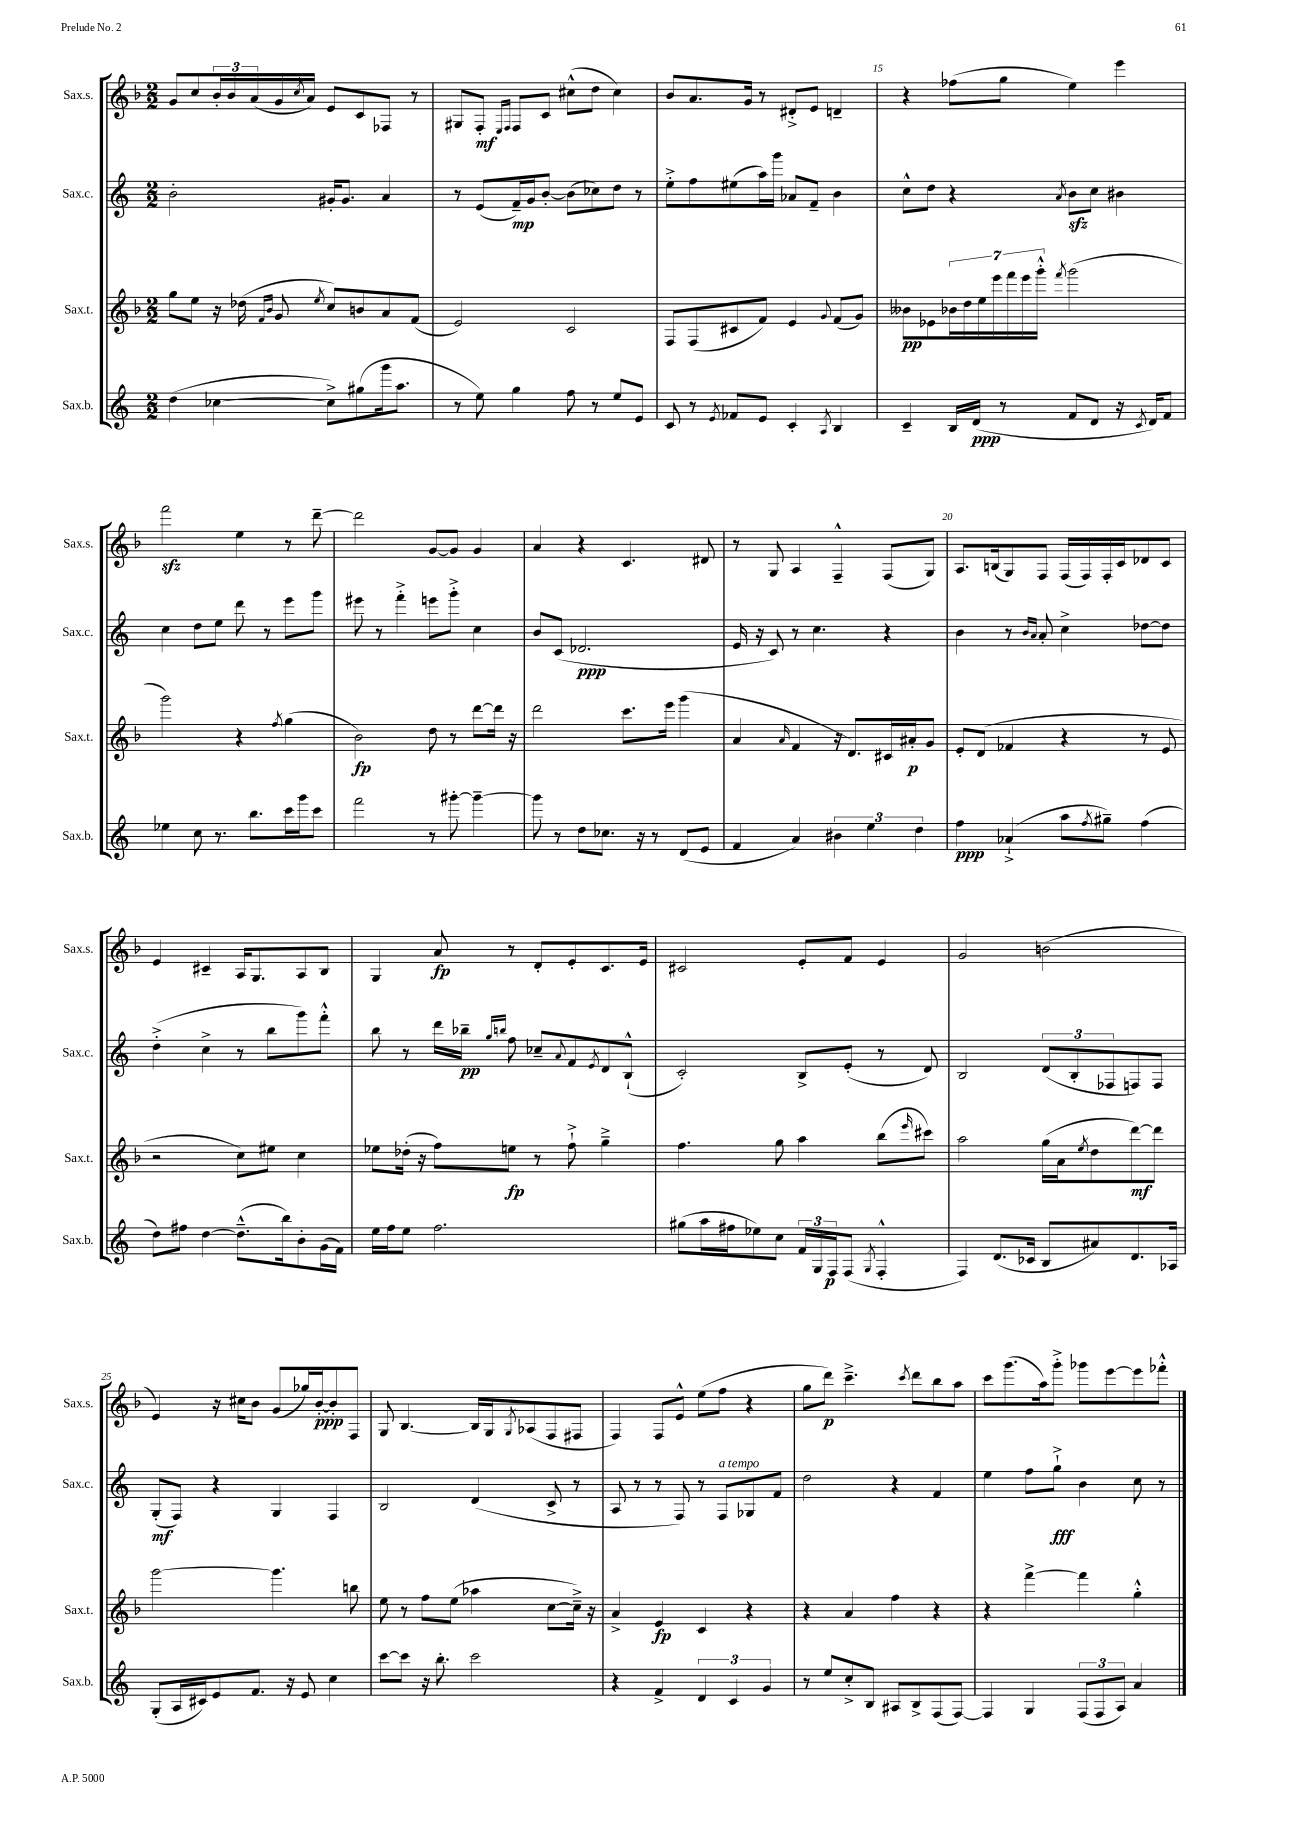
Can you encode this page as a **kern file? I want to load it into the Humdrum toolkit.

**kern	**dynam	**kern	**dynam	**kern	**dynam	**kern	**dynam
*part4	*part4	*part3	*part3	*part2	*part2	*part1	*part1
*staff4	*staff4	*staff3	*staff3	*staff2	*staff2	*staff1	*staff1
*I"Sax.b.	*	*I"Sax.t.	*	*I"Sax.c.	*	*I"Sax.s.	*
*I'Sax.b.	*	*I'Sax.t.	*	*I'Sax.c.	*	*I'Sax.s.	*
*clefG2	*	*clefG2	*	*clefG2	*	*clefG2	*
*k[]	*	*k[b-]	*	*k[]	*	*k[b-]	*
*M2/2	*	*M2/2	*	*M2/2	*	*M2/2	*
=12	=12	=12	=12	=12	=12	=12	=12
(4dd\	.	8gg\L	.	2b'\	.	8g/L	.
.	.	8ee\J	.	.	.	8cc/	.
[4cc-X\	.	16r	.	.	.	24b-'/L	.
.	.	.	.	.	.	24b-/	.
.	.	(16dd-X\	.	.	.	.	.
.	.	.	.	.	.	(24a/	.
.	.	16qqf/LL	.	.	.	.	.
.	.	16qqb-/JJ	.	.	.	.	.
.	.	8g/	.	.	.	16g/	.
.	.	.	.	.	.	8qcc/	.
.	.	.	.	.	.	16a/JJ)	.
.	.	8qee/	.	.	.	.	.
8cc-^\L])	.	8cc/L)	.	16g#X'/KL	.	8e/L	.
.	.	.	.	8.g#/J	.	.	.
(8gg#X\	.	8bn/	.	.	.	8c/	.
16ggg\k	.	8a/	.	4a/	.	8F-X/J	.
8.aa\J	.	.	.	.	.	.	.
.	.	(8f/J	.	.	.	8r	.
=13	=13	=13	=13	=13	=13	=13	=13
8r	.	2e/)	.	8r	.	8G#X/L	.
8ee\)	.	.	.	(8e/L	.	8F'/J	mf
.	.	.	.	.	.	16qqE/LL	.
.	.	.	.	.	.	16qqF/JJ	.
4gg\	.	.	.	16f~/L)	mp	8F/L	.
.	.	.	.	16g/J	.	.	.
.	.	.	.	[8b'/J	.	8c/J	.
8ff\	.	2c/	.	(8b\L]	.	(8cc#X^^\L	.
8r	.	.	.	8cc-X\)	.	8dd\J	.
8ee/L	.	.	.	8dd\J	.	4cc#\)	.
8e/J	.	.	.	8r	.	.	.
=14	=14	=14	=14	=14	=14	=14	=14
8c/	.	8F/L	.	8ee'^\L	.	8b-/L	.
8r	.	(8F/	.	8ff\	.	8.a/	.
8qe/	.	.	.	.	.	.	.
8f-X/L	.	8c#X/	.	(8ee#X\	.	.	.
.	.	.	.	.	.	16g/Jk	.
8e/J	.	8f/J)	.	16aa\L)	.	8r	.
.	.	.	.	16ggg\JJ	.	.	.
4c'/	.	4e/	.	8a-X/L	.	8d#X'^/L	.
.	.	.	.	8f~/J	.	8e/J	.
8qA/	.	8qqg/	.	.	.	.	.
4B/	.	(8f/L	.	4b\	.	4dn~/	.
.	.	8g/J)	.	.	.	.	.
=15	=15	=15	=15	=15	=15	=15	=15
4c~/	.	8b--X\L	pp	8cc^^\L	.	4r	.
.	.	8e-X\	.	8dd\J	.	.	.
16B/LL	.	28b-X\L	.	4r	.	(8ff-X\L	.
.	.	28dd\	.	.	.	.	.
(16d/JJ	ppp	.	.	.	.	.	.
.	.	28ee\	.	.	.	.	.
.	.	28eee\	.	.	.	.	.
8r	.	.	.	.	.	8gg\J	.
.	.	28fff\	.	.	.	.	.
.	.	28eee\	.	.	.	.	.
.	.	28ggg'^^\JJ	.	.	.	.	.
.	.	8qfff/	.	8qa/	.	.	.
8f/L	.	(2ggg\	.	8bzz\L	.	4ee\)	.
8d/J	.	.	.	8cc\J	.	.	.
16r	.	.	.	4b#X\	.	4eee\	.
8qc/	.	.	.	.	.	.	.
16d/KL)	.	.	.	.	.	.	.
8f/J	.	.	.	.	.	.	.
!!LO:LB:g=z
=16	=16	=16	=16	=16	=16	=16	=16
4ee-X\	.	2ggg\)	.	4cc\	.	2fffzz\	.
8cc\	.	.	.	8dd\L	.	.	.
8.r	.	.	.	8ee\J	.	.	.
.	.	4r	.	8ddd\	.	4ee\	.
8.bb\L	.	.	.	.	.	.	.
.	.	.	.	8r	.	.	.
.	.	8qff/	.	.	.	.	.
16ccc\L	.	(4gg\	.	8eee\L	.	8r	.
16ggg\J	.	.	.	.	.	.	.
8ccc\J	.	.	.	8ggg\J	.	[8ddd~\	.
=17	=17	=17	=17	=17	=17	=17	=17
2fff\	.	2b-\)	fp	8eee#X\	.	2ddd\]	.
.	.	.	.	8r	.	.	.
.	.	.	.	4fff'^\	.	.	.
8r	.	8dd\	.	8eeen\L	.	[8g/L	.
[8ggg#X'\	.	8r	.	8ggg'^\J	.	8g/J]	.
4ggg#~\_	.	[8ddd\L	.	4cc\	.	4g/	.
.	.	16ddd\Jk]	.	.	.	.	.
.	.	16r	.	.	.	.	.
=18	=18	=18	=18	=18	=18	=18	=18
8ggg#\]	.	2ddd\	.	8b/L	.	4a/	.
8r	.	.	.	(8c/J	.	.	.
8dd\L	.	.	.	2.d-X/	ppp	4r	.
8.cc-X\J	.	.	.	.	.	.	.
.	.	8.ccc\L	.	.	.	4.c/	.
16r	.	.	.	.	.	.	.
8r	.	.	.	.	.	.	.
.	.	16eee\Jk	.	.	.	.	.
(8d/L	.	(4ggg\	.	.	.	.	.
8e/J	.	.	.	.	.	8d#X/	.
=19	=19	=19	=19	=19	=19	=19	=19
4f/	.	4a/	.	16e/	.	8r	.
.	.	.	.	16r	.	.	.
.	.	.	.	8c/)	.	8G/	.
.	.	16qqa/	.	.	.	.	.
4a/)	.	4f/	.	8r	.	4A/	.
.	.	.	.	4.cc\	.	.	.
6b#X\	.	16r	.	.	.	4F~^^/	.
.	.	8.d/L)	.	.	.	.	.
6ee\	.	.	.	.	.	.	.
.	.	16c#X/L	.	4r	.	(8F/L	.
.	.	16a#X'/J	p	.	.	.	.
6dd\	.	.	.	.	.	.	.
.	.	8g/J	.	.	.	8G/J)	.
=20	=20	=20	=20	=20	=20	=20	=20
4ff\	ppp	8e'/L	.	4b\	.	8.A/L	.
.	.	(8d/J	.	.	.	.	.
.	.	.	.	.	.	(16Bn/k	.
(4a-X`^/	.	4f-X/	.	8r	.	8G/)	.
.	.	.	.	16qqb/LL	.	.	.
.	.	.	.	16qqa/JJ	.	.	.
.	.	.	.	8a'/	.	8F/J	.
8aa\L	.	4r	.	4cc^\	.	(16F/LL	.
.	.	.	.	.	.	16F/)	.
8qff/	.	.	.	.	.	.	.
8gg#X~\J)	.	.	.	.	.	16F'/	.
.	.	.	.	.	.	16c/J	.
(4ff\	.	8r	.	[8dd-X\L	.	8d-X/	.
.	.	8e/	.	8dd-\J]	.	8c/J	.
!!LO:LB:g=z
=21	=21	=21	=21	=21	=21	=21	=21
8dd\L)	.	2r	.	(4dd'^\	.	4e/	.
8ff#X\J	.	.	.	.	.	.	.
[4dd\	.	.	.	4cc^\	.	4c#X~/	.
(8.dd~^^\L]	.	8cc\L)	.	8r	.	16A/KL	.
.	.	.	.	.	.	8.G/	.
.	.	8ee#X\J	.	8bb\L	.	.	.
16bb\k)	.	.	.	.	.	.	.
8b'\	.	4cc\	.	8ggg\)	.	8A/	.
(16g\L	.	.	.	8fff'^^\J	.	8B-/J	.
16f\JJ)	.	.	.	.	.	.	.
=22	=22	=22	=22	=22	=22	=22	=22
16ee\LL	.	8ee-X\L	.	8bb\	.	4G/	.
16ff\J	.	.	.	.	.	.	.
8ee\J	.	(16dd-X'\Jk	.	8r	.	.	.
.	.	16r	.	.	.	.	.
2.ff\	.	8ff\L)	.	16ddd\LL	.	8a/	fp
.	.	.	.	16bb-X~\JJ	pp	.	.
.	.	.	.	16qqgg/LL	.	.	.
.	.	.	.	16qqbbn/JJ	.	.	.
.	.	8een\J	fp	8ff\	.	8r	.
.	.	8r	.	8cc-X~/L	.	8d'/L	.
.	.	.	.	8qqa/	.	.	.
.	.	8ff`^\	.	8f/	.	8e'/	.
.	.	.	.	8qe/	.	.	.
.	.	4gg~^\	.	8d/	.	8.c/	.
.	.	.	.	(8B`^^/J	.	.	.
.	.	.	.	.	.	16e/Jk	.
=23	=23	=23	=23	=23	=23	=23	=23
(8gg#X\L	.	4.ff\	.	2c'/)	.	2c#X/	.
16aa\L	.	.	.	.	.	.	.
16ff#X\J	.	.	.	.	.	.	.
8ee-X\)	.	.	.	.	.	.	.
8cc\J	.	8gg\	.	.	.	.	.
24f/LL	.	4aa\	.	8B^/L	.	8e'/L	.
24G/	.	.	.	.	.	.	.
24F/J	p	.	.	.	.	.	.
(8F/J	.	.	.	(8e'/J	.	8f/J	.
8qG/	.	.	.	.	.	.	.
4F'^^/	.	(8bb-\L	.	8r	.	4e/	.
.	.	16qqeee/	.	.	.	.	.
.	.	8ccc#X\J)	.	8d/)	.	.	.
=24	=24	=24	=24	=24	=24	=24	=24
4F/)	.	2aa\	.	2B/	.	2g/	.
(8.d/L	.	.	.	.	.	.	.
16c-X/Jk	.	.	.	.	.	.	.
8B/L	.	(16gg\LL	.	(12d/L	.	(2bn\	.
.	.	16a\J	.	.	.	.	.
.	.	.	.	12B'/	.	.	.
.	.	8qee/	.	.	.	.	.
8a#X/)	.	8dd\	.	.	.	.	.
.	.	.	.	12F-X/	.	.	.
8.d/	.	[8ddd\)	mf	8Fn/)	.	.	.
.	.	8ddd\J]	.	8F/J	.	.	.
16A-X/Jk	.	.	.	.	.	.	.
!!LO:LB:g=z
=25	=25	=25	=25	=25	=25	=25	=25
(8G'/L	.	[2ggg\	.	(8G'/L	mf	4e/)	.
16A/L	.	.	.	8F/J)	.	.	.
16c#X/J)	.	.	.	.	.	.	.
8e/	.	.	.	4r	.	16r	.
.	.	.	.	.	.	16cc#X\KL	.
8.f/J	.	.	.	.	.	8b-\J	.
.	.	4.ggg\]	.	4G/	.	(8g/L	.
16r	.	.	.	.	.	.	.
8e/	.	.	.	.	.	16gg-X/L)	.
.	.	.	.	.	.	[16b-'/J	ppp
4cc\	.	.	.	4F/	.	8b-'/]	.
.	.	8bbn\	.	.	.	8F/J	.
=26	=26	=26	=26	=26	=26	=26	=26
[8ccc\L	.	8ee\	.	2B/	.	8G/	.
8ccc\J]	.	8r	.	.	.	[4.B-/	.
16r	.	8ff\L	.	.	.	.	.
8.bb'\	.	.	.	.	.	.	.
.	.	(8ee\J	.	.	.	.	.
2ccc\	.	4aa-X\	.	(4d/	.	16B-/LL]	.
.	.	.	.	.	.	16G/J	.
.	.	.	.	.	.	8qG/	.
.	.	.	.	.	.	(8A-X/	.
.	.	[8cc\L	.	8c^/	.	8F/	.
.	.	16cc~^\Jk])	.	8r	.	8F#X/J	.
.	.	16r	.	.	.	.	.
=27	=27	=27	=27	=27	=27	=27	=27
4r	.	4a^/	.	8A/	.	4F/)	.
.	.	.	.	8r	.	.	.
4f^/	.	4e/	fp	8r	.	8F/L	.
.	.	.	.	8F/)	.	8e^^/J	.
6d/	.	4c/	.	8r	.	(8ee\L	.
!	!	!	!	!LO:TX:a:i:t=a tempo	!	!	!
.	.	.	.	8F/L	.	8ff\J	.
6c/	.	.	.	.	.	.	.
.	.	4r	.	8G-X/	.	4r	.
6g/	.	.	.	.	.	.	.
.	.	.	.	8f/J	.	.	.
=28	=28	=28	=28	=28	=28	=28	=28
8r	.	4r	.	2dd\	.	8gg\L	.
8ee/L	.	.	.	.	.	8ddd\J)	p
8cc'^/	.	4a/	.	.	.	4.ccc~^\	.
8B/J	.	.	.	.	.	.	.
8A#X/L	.	4ff\	.	4r	.	.	.
.	.	.	.	.	.	8qccc/	.
8B^/	.	.	.	.	.	8ddd\L	.
(8F/	.	4r	.	4f/	.	8bb-\	.
[8F/J)	.	.	.	.	.	8aa\J	.
=29	=29	=29	=29	=29	=29	=29	=29
4F/]	.	4r	.	4ee\	.	8ccc\L	.
.	.	.	.	.	.	(8.ggg\	.
4G/	.	[4fff^\	.	8ff\L	.	.	.
.	.	.	.	.	.	16aa\k)	.
.	.	.	.	8gg`^\J	fff	8ggg'^\J	.
(12F/L	.	4fff\]	.	4b\	.	8ggg-X\L	.
12F/	.	.	.	.	.	.	.
.	.	.	.	.	.	[8eee\	.
12A/J)	.	.	.	.	.	.	.
4a/	.	4gg'^^\	.	8cc\	.	8eee\]	.
.	.	.	.	8r	.	8fff-X'^^\J	.
==	==	==	==	==	==	==	==
*-	*-	*-	*-	*-	*-	*-	*-
